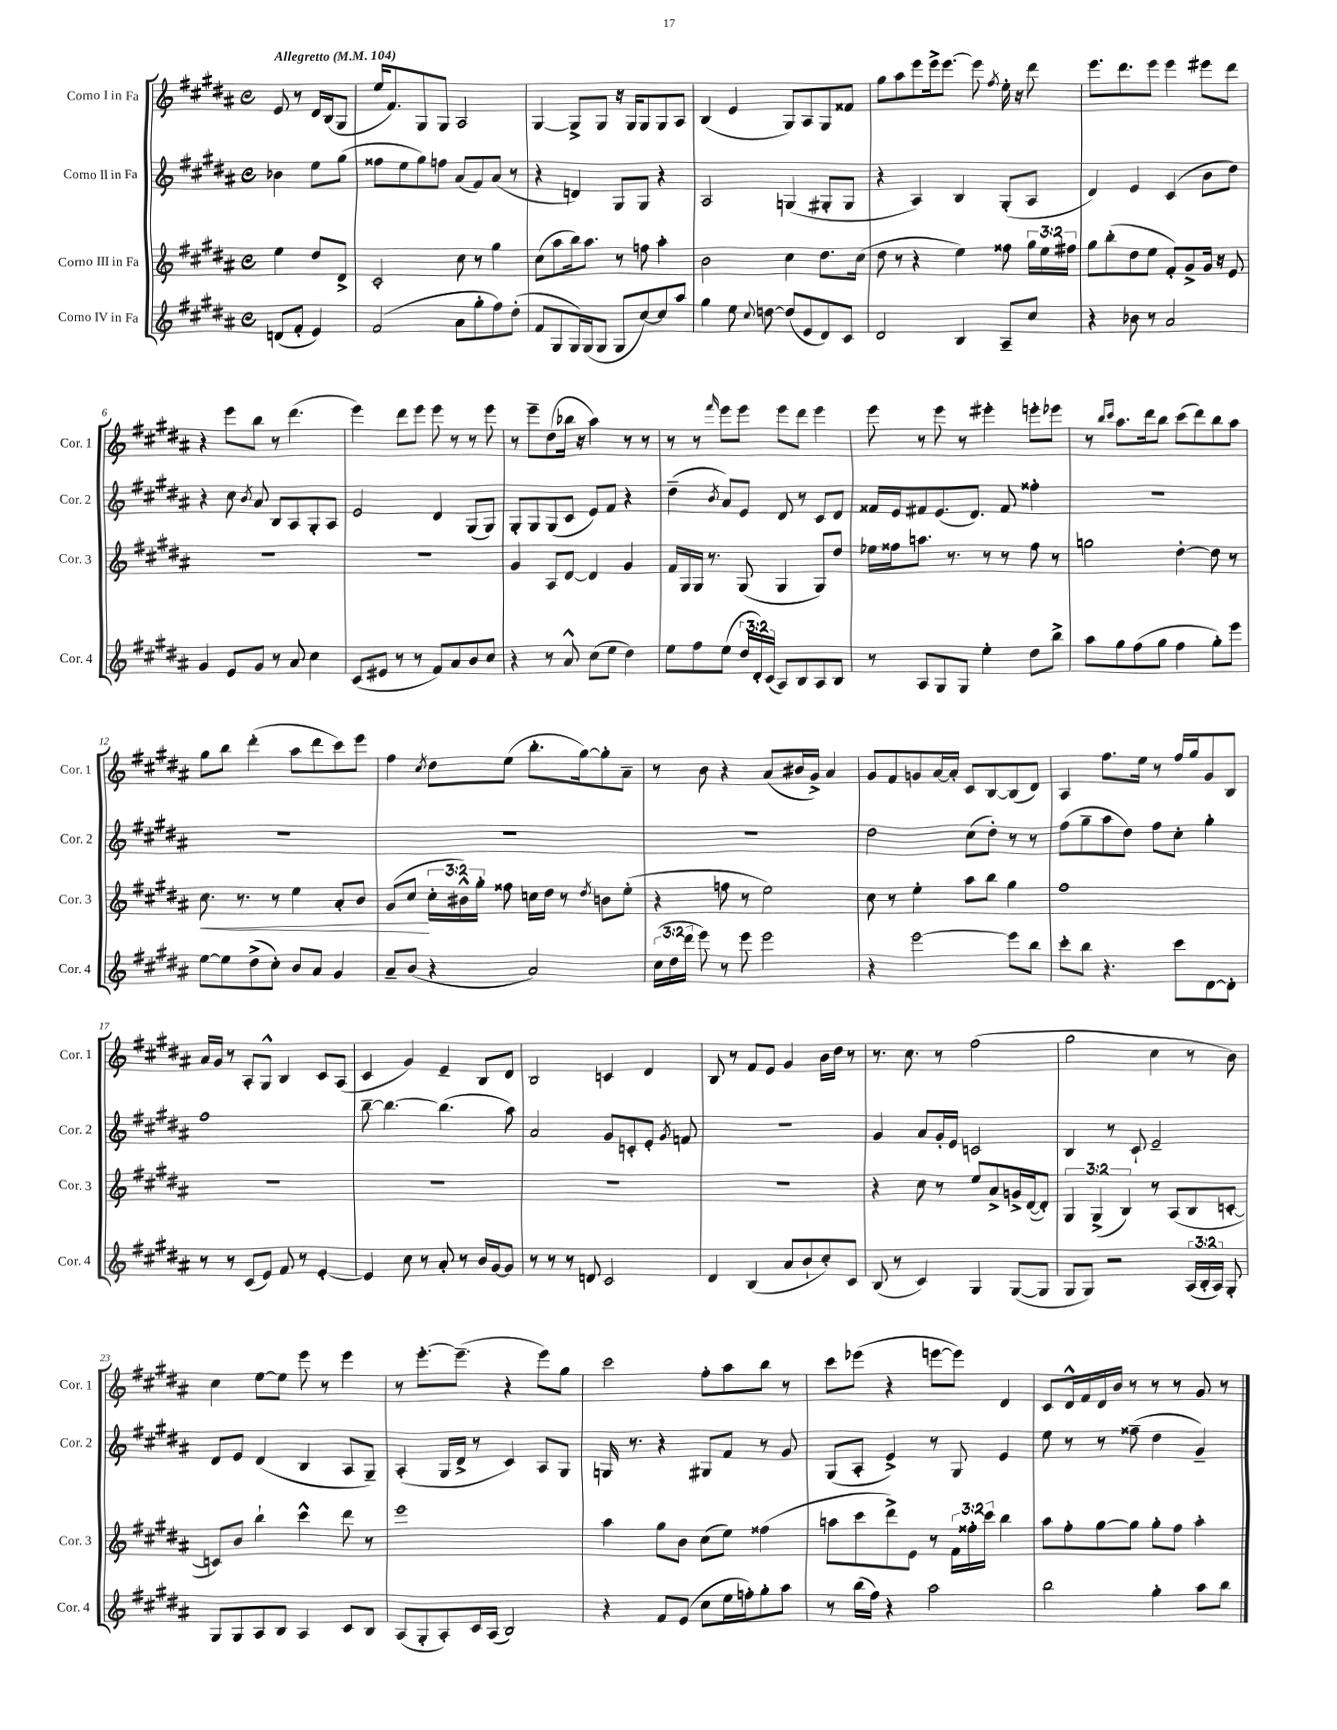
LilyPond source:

<<
\new StaffGroup <<
\new Staff = "s0" \with { instrumentName = "Corno I in Fa" shortInstrumentName = "Cor. 1" } {
    \clef treble \key b \major \defaultTimeSignature \time 4/4 \partial 2 \tempo "Allegretto" 4 = 104
    \autoBeamOff e'8 r8 dis'16[ b16( gis8] |
    e''16[ fis'8.) gis8 gis8] ais2 |
    gis4~ gis8[-> gis8] r16 gis16[ gis8 gis8 ais8] |
    b4( e'4 gis8[) ais8 gis8 fisis'8] |
    gis''8[ ais''8 e'''8 e'''16-> e'''8.]~ e'''8 \acciaccatura { fis''8 } e''16-. r16 dis'''8 |
    e'''8.[ dis'''8. e'''8] e'''4 eis'''8[ dis'''8] |
    r4 e'''8[ b''8] r8 dis'''4.( |
    e'''4) dis'''8[ e'''8] e'''8 r8 r8 e'''8 |
    r8 e'''8[-- dis''8( bes''16] r16 ais''4) r8 r8 |
    r8 r8 \grace { fis'''16 } e'''8[ e'''8] e'''8[ dis'''8] e'''4 |
    e'''8 r8 e'''8 r8 eis'''4-. e'''8[-. ees'''8] |
    r8 \grace { b''16[ cis'''16] } ais''8.[ dis'''16 b''8] cis'''8[( dis'''8) b''8 ais''8] |
    gis''8[ b''8] dis'''4-.( ais''8[ dis'''8 cis'''8) e'''8] |
    fis''4 \acciaccatura { cis''8 } dis''8[ e''8]( b''8.[-. gis''16~) gis''8-. ais'8]-- |
    r8 b'8 r4 ais'8[( bis'16 gis'16]->) ais'4 |
    gis'8[ fis'8 g'8 ais'16~ ais'16]-. cis'8[ b8~ b8( dis'8]) |
    ais4 fis''8.[ e''16] r8 fis''16[ gis''16 gis'8 b8] |
    ais'16[ gis'16] r8 ais8[-. gis8]-^ b4 cis'8[ ais8]( |
    cis'4 gis'4) e'4-- b8[ dis'8] |
    b2 c'4 dis'4 |
    b8 r8 fis'8[ e'8] gis'4 b'16[ dis''16] r8 |
    r8. cis''8. r8 fis''2( |
    gis''2 cis''4 r8 b'8) |
    cis''4 e''8[~ e''8] e'''8 r8 e'''4 |
    r8 e'''8.[~-. e'''8.]--( r4 e'''8[) gis''8] |
    cis'''2 fis''8[-. ais''8 b''8] r8 |
    cis'''8[ ees'''8]( r4 e'''8[~ e'''8]) dis'4 |
    cis'8[ dis'16-^ fis'16 dis'16 b'16] r8 r8 r8 gis'8 r8 \bar "|." |
}
\new Staff = "s1" \with { instrumentName = "Corno II in Fa" shortInstrumentName = "Cor. 2" } {
    \clef treble \key b \major \defaultTimeSignature \time 4/4 \partial 2
    \autoBeamOff bes'4 e''8[ gis''8]( |
    fisis''8[ e''8 gis''8) f''8] ais'8[( fis'8) ais'8]( r8 |
    r4 d'4) gis8[ gis8] r4 |
    ais2 g4( gis8[-. gis8] |
    r4 ais4) b4 gis8[-.( ais8] |
    dis'4) e'4 cis'4( b'8[ dis''8]) |
    r4 cis''8 \acciaccatura { b'8 } ais'8 b8[ ais8 gis8-. ais8] |
    e'2 dis'4 gis8[( gis8]) |
    gis8[-. gis8 gis8( cis'8] e'8[) fis'8] r4 |
    dis''4--( \acciaccatura { b'8 } ais'8[) e'8] dis'8 r8 cis'8[ dis'8] |
    fisis'16[ e'16 fis'8 e'8.( dis'8.]) fis'8 fisis''4-. |
    R1 |
    R1 |
    R1 |
    R1 |
    dis''2 cis''8[( dis''8]-.) r8 r8 |
    fis''8[( gis''8-- ais''8 dis''8]) fis''8[ cis''8]-. gis''4-. |
    fis''1 |
    b''8~-- b''4.~ b''4.( ais''8) |
    ais'2 gis'8[ c'8-. e'8]-. \acciaccatura { gis'8 } f'8 |
    r1 |
    gis'4 ais'8[ gis'16-. e'16] c'2 |
    b4 r8 cis'8-! e'2-- |
    dis'8[ e'8] dis'4( b4 ais8[ gis8]--) |
    ais4-.( gis16[ dis'16]-> r8 cis'4) ais8[ gis8] |
    g16 r8. r4 gis8[ fis'8] r8 gis'8 |
    gis8[( ais8]-. e'4->) r8 gis8 e'4 |
    e''8 r8 r8 fisis''8--( dis''4 gis'4--) \bar "|." |
}
\new Staff = "s2" \with { instrumentName = "Corno III in Fa" shortInstrumentName = "Cor. 3" } {
    \clef treble \key b \major \defaultTimeSignature \time 4/4 \override Staff.TupletNumber.text = #tuplet-number::calc-fraction-text \partial 2
    \autoBeamOff e''4 dis''8[ dis'8]-> |
    cis'2-. cis''8 r8 gis''4 |
    cis''8[( ais''8 b''16) ais''8.] r8 f''8 ais''4-. |
    b'2 cis''4 dis''8.[ cis''16]( |
    dis''8 r8 r4 e''4) fisis''8 \tuplet 3/2 { gis''16[ e''16 fis''16] } |
    gis''8[ b''8-.( dis''8 e''8] fis'8[-.) gis'8-> gis'16] r16 e'8 |
    R1 |
    R1 |
    gis'4 ais8[ dis'8]~ dis'4 gis'4 |
    fis'16[ gis16 gis16] r8. gis8( gis4 gis8[) dis''8] |
    ees''16[ fisis''16 a''8.] r8. r8 r8 fisis''8 r8 |
    g''2 dis''4~-. dis''8 r8 |
    cis''8.\< r8. r8 e''4 ais'8[-. b'8] |
    gis'8[( cis''8]\! \tuplet 3/2 { cis''16[-. bis'16-^) gis''16]-. } fisis''8 c''16[ dis''16] r8 \acciaccatura { dis''8 } b'8[ e''8]-.( |
    r4 f''8 r8 e''2) |
    cis''8 r8 e''4-. ais''8[ b''8] gis''4 |
    fis''1 |
    R1 |
    R1 |
    R1 |
    R1 |
    r4 cis''8 r8 e''8[ ais'8-> g'16-> dis'16~( dis'8]-.) |
    \tuplet 3/2 { gis4 gis4->( b4) } r8 ais8[( b8 c'8]~-. |
    c'8[) b'8] b''4-! cis'''4-^ dis'''8 r8 |
    e'''1 |
    ais''4 gis''8[ b'8] cis''8[( e''8]) fisis''4( |
    a''8[ cis'''8 dis'''8->) e'8] r8 \tuplet 3/2 { fis'16[ fisis''16-. cis'''16] } b''4 |
    ais''8[ fis''8-. gis''8~ gis''8] gis''8[-. fis''8] ais''4-. \bar "|." |
}
\new Staff = "s3" \with { instrumentName = "Corno IV in Fa" shortInstrumentName = "Cor. 4" } {
    \clef treble \key b \major \defaultTimeSignature \time 4/4 \override Staff.TupletNumber.text = #tuplet-number::calc-fraction-text \partial 2
    \autoBeamOff d'8[( fis'8]-. e'4) |
    fis'2( ais'8[ gis''8-. fis''8) dis''8]-.( |
    fis'8[ gis8 gis16) gis16( gis8] gis8[ cis''8~) cis''8 ais''8] |
    gis''4 e''8 \appoggiatura { cis''8 } d''8~ d''8[( e'8 dis'8) cis'8] |
    dis'2 b4 ais8[-- cis''8] |
    r4 bes'8 r8 ais'2 |
    gis'4 e'8[ gis'8] r8 ais'8 cis''4 |
    cis'8[( eis'8] r8 r8 fis'8[) ais'8 b'8 cis''8] |
    r4 r8 ais'8-^ cis''8[( e''8] dis''4) |
    e''8[ fis''8 e''8]( \tuplet 3/2 { dis''16[ dis'16-.) cis'16]( } ais8[) b8 ais8 b8] |
    r8 ais8[ gis8 gis8] e''4-. dis''8[ b''8]-> |
    ais''8[ gis''8 fis''8( gis''8] fis''4 gis''8[-.) e'''8] |
    e''8[~ e''8 dis''8->( cis''8]-.) b'8[ ais'8] gis'4 |
    ais'8[-- b'8]( r4 ais'2) |
    \tuplet 3/2 { cis''16[( dis''16 dis'''16] } e'''8) r8 e'''8 e'''2 |
    r4 e'''2~ e'''8[ b''8] |
    cis'''8[-. b''8] r4. cis'''8[ dis'8~ dis'8]-. |
    r8 r8 cis'8[( e'8]) fis'8 r8 e'4~-. |
    e'4 cis''8 r8 ais'8-. r8 b'16[ gis'16~ gis'8] |
    r8 r8 r8 d'8 cis'2 |
    dis'4 b4( ais'8[ b'8-! cis''8-.) cis'8] |
    b8( r8 cis'4) gis4 gis8[~( gis8] |
    gis8[ gis8]) r2 \tuplet 3/2 { ais16[( b16-. ais16]) } gis8-. |
    gis8[ gis8 ais8 b8] ais4 cis'8[ b8] |
    ais8[( gis8-. ais8-.) cis'16 ais16]( b2) |
    r4 fis'8[ e'8]( cis''8[ e''16 f''16-.) gis''8-. ais''8] |
    r8 b''16[( fis''16]) r4 ais''2 |
    b''2 gis''4-. ais''8[ b''8] \bar "|." |
}
>>
>>
